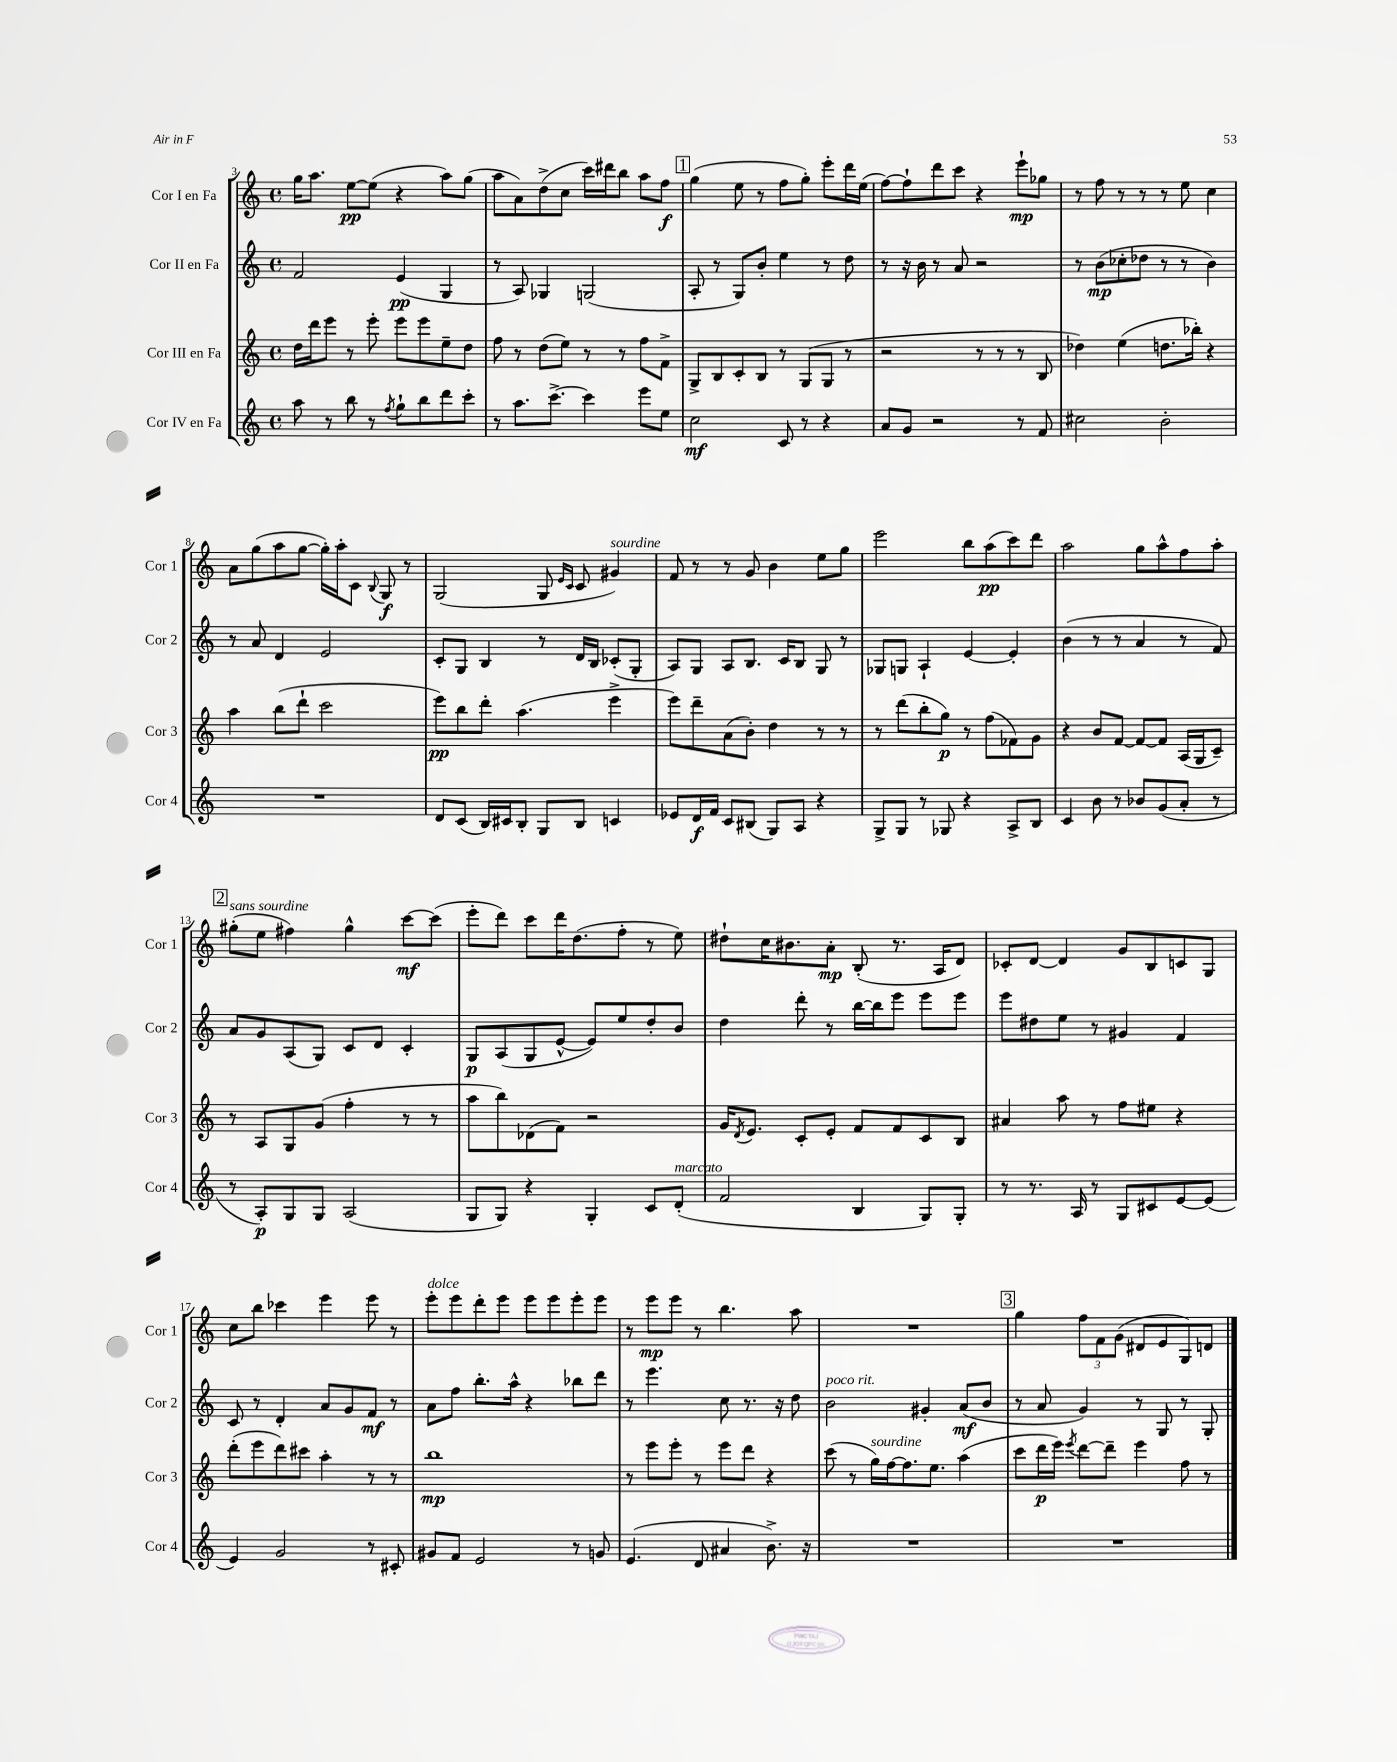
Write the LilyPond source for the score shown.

<<
\new StaffGroup <<
\new Staff = "s0" \with { instrumentName = "Cor I en Fa" shortInstrumentName = "Cor 1" } {
    \clef treble \key c \major \defaultTimeSignature \time 4/4
    g''16 a''8. e''8~\pp e''8( r4 a''8) g''8( |
    a''8 a'8) d''8->( c''8 c'''16) dis'''16 b''8 a''8 f''8\f |
    \mark \markup { \box "1" } g''4( e''8 r8 f''8 g''8-.) e'''8-. d'''16 e''16( |
    f''8~) f''8-! d'''8 c'''8 r4 e'''8-!\mp ges''8 |
    r8 f''8 r8 r8 r8 e''8 c''4 |
    a'8 g''8( a''8 g''8~ g''16-.) a''16-. c'8 \appoggiatura { b8 } g8\f r8 |
    g2( g8 \grace { e'16 c'16 } c'8 gis'4^\markup { \italic "sourdine" }) |
    f'8 r8 r8 g'8 b'4 e''8 g''8 |
    e'''2 b''8 a''8\pp( c'''8) d'''8 |
    a''2 g''8 a''8-^ f''8 a''8-. |
    \mark \markup { \box "2" } gis''8-.^\markup { \italic "sans sourdine" }( e''8 fis''4) gis''4-^ c'''8~\mf c'''8( |
    e'''8-. d'''8) c'''8 d'''16 d''8.( f''8-. r8 e''8) |
    dis''8-! c''16 bis'8. a'8-.\mp b8-.( r8. a16 d'8) |
    ces'8-. d'8~ d'4 g'8 b8 c'8 g8 |
    c''8 b''8 ces'''4 e'''4 e'''8 r8 |
    e'''8-.^\markup { \italic "dolce" } e'''8 d'''8-. e'''8 e'''8 e'''8 e'''8-. e'''8 |
    r8 e'''8\mp e'''8 r8 b''4. a''8 |
    R1 |
    \mark \markup { \box "3" } g''4 \tuplet 3/2 { f''8 f'8 g'8( } dis'8 e'8 g8) d'8 \bar "|." |
}
\new Staff = "s1" \with { instrumentName = "Cor II en Fa" shortInstrumentName = "Cor 2" } {
    \clef treble \key c \major \defaultTimeSignature \time 4/4
    f'2 e'4\pp( g4 |
    r8 a8) ges4 g2( |
    \mark \markup { \box "1" } a8-. r8 g8) b'8-. e''4 r8 d''8 |
    r8 r16 b'16 r8 a'8 r2 |
    r8 b'8\mp( ces''8-. des''8 r8 r8 b'4) |
    r8 a'8 d'4 e'2 |
    c'8-. g8 b4 r8 d'16 b16 ces'8-.( g8-. |
    a8) g8 a8 b8. c'16 b8 g8 r8 |
    ges8 g8 a4-! e'4~ e'4-. |
    b'4( r8 r8 a'4 r8 f'8) |
    \mark \markup { \box "2" } a'8 g'8 a8( g8) c'8 d'8 c'4-. |
    g8\p a8( g8 e'8~-^ e'8) e''8 d''8-. b'8 |
    d''4 d'''8-. r8 b''16~ b''16 e'''8 e'''8 e'''8 |
    e'''8 dis''8 e''8 r8 gis'4 f'4 |
    c'8 r8 d'4-. a'8 g'8 f'8\mf r8 |
    a'8 f''8 b''8.-. a''16-^ r4 bes''8 d'''8 |
    r8 e'''4. c''8 r8. r16 d''8 |
    b'2^\markup { \italic "poco rit." } gis'4-. a'8\mf( b'8 |
    \mark \markup { \box "3" } r8 a'8 g'4) r8 g8 r8 g8-. \bar "|." |
}
\new Staff = "s2" \with { instrumentName = "Cor III en Fa" shortInstrumentName = "Cor 3" } {
    \clef treble \key c \major \defaultTimeSignature \time 4/4
    d''16 d'''16 e'''8 r8 e'''8-. e'''8 e'''8 e''8-- d''8 |
    f''8 r8 d''8( e''8) r8 r8 f''8 f'8-> |
    \mark \markup { \box "1" } g8-> b8 c'8-. b8 r8 g8( g8 r8 |
    r2 r8 r8 r8 b8 |
    des''4) e''4( d''8. bes''16-.) r4 |
    a''4 b''8( d'''8-! c'''2 |
    e'''8\pp) b''8 d'''8-. a''4.( e'''4-> |
    e'''8) d'''8-- a'8( b'8-.) d''4 r8 r8 |
    r8 d'''8( b''8-. g''8\p) r8 f''8( fes'8) g'8 |
    r4 b'8 f'8~ f'8~ f'8 a16( g16 c'8--) |
    \mark \markup { \box "2" } r8 a8 g8 g'8( f''4-. r8 r8 |
    a''8 b''8) des'8( f'8) r2 |
    g'16 \acciaccatura { d'8 } e'8. c'8-. e'8-. f'8 f'8 c'8 b8 |
    ais'4 a''8 r8 f''8 eis''8 r4 |
    d'''8-.( e'''8 d'''8) cis'''8 a''4-. r8 r8 |
    b''1\mp |
    r8 e'''8 e'''8-. r8 e'''8 d'''8 r4 |
    c'''8( r8 g''16^\markup { \italic "sourdine" }) f''16~ f''8. e''8. a''4( |
    \mark \markup { \box "3" } c'''8 d'''16\p e'''16) \acciaccatura { e'''8 } d'''8~ d'''8-- e'''4 f''8 r8 \bar "|." |
}
\new Staff = "s3" \with { instrumentName = "Cor IV en Fa" shortInstrumentName = "Cor 4" } {
    \clef treble \key c \major \defaultTimeSignature \time 4/4
    a''8 r8 b''8 r8 \acciaccatura { f''8 } g''8-! b''8 d'''8 c'''8-. |
    r8 a''8. c'''8.~-> c'''4 e'''8 e''8 |
    \mark \markup { \box "1" } c''2\mf c'8 r8 r4 |
    a'8 g'8 r2 r8 f'8 |
    cis''2 b'2-. |
    R1 |
    d'8 c'8( b16) cis'16 b8-. g8 b8 c'4 |
    ees'8 d'16\f f'16 c'8 bis8( g8) a8 r4 |
    g8-> g8 r8 ges8 r4 a8-> b8 |
    c'4 b'8 r8 bes'8 g'8( a'8-. r8 |
    \mark \markup { \box "2" } r8 a8-.\p) g8 g8 a2( |
    g8 g8) r4 g4-. c'8 d'8-.^\markup { \italic "marcato" }( |
    f'2 b4 g8) g8-. |
    r8 r8. a16 r8 g8 cis'8 e'8~ e'8( |
    e'4) g'2 r8 cis'8-. |
    gis'8 f'8 e'2 r8 g'8 |
    e'4.( d'8 ais'4 b'8.->) r16 |
    R1 |
    \mark \markup { \box "3" } R1 \bar "|." |
}
>>
>>
\layout { \context { \Score currentBarNumber = #3 } }
